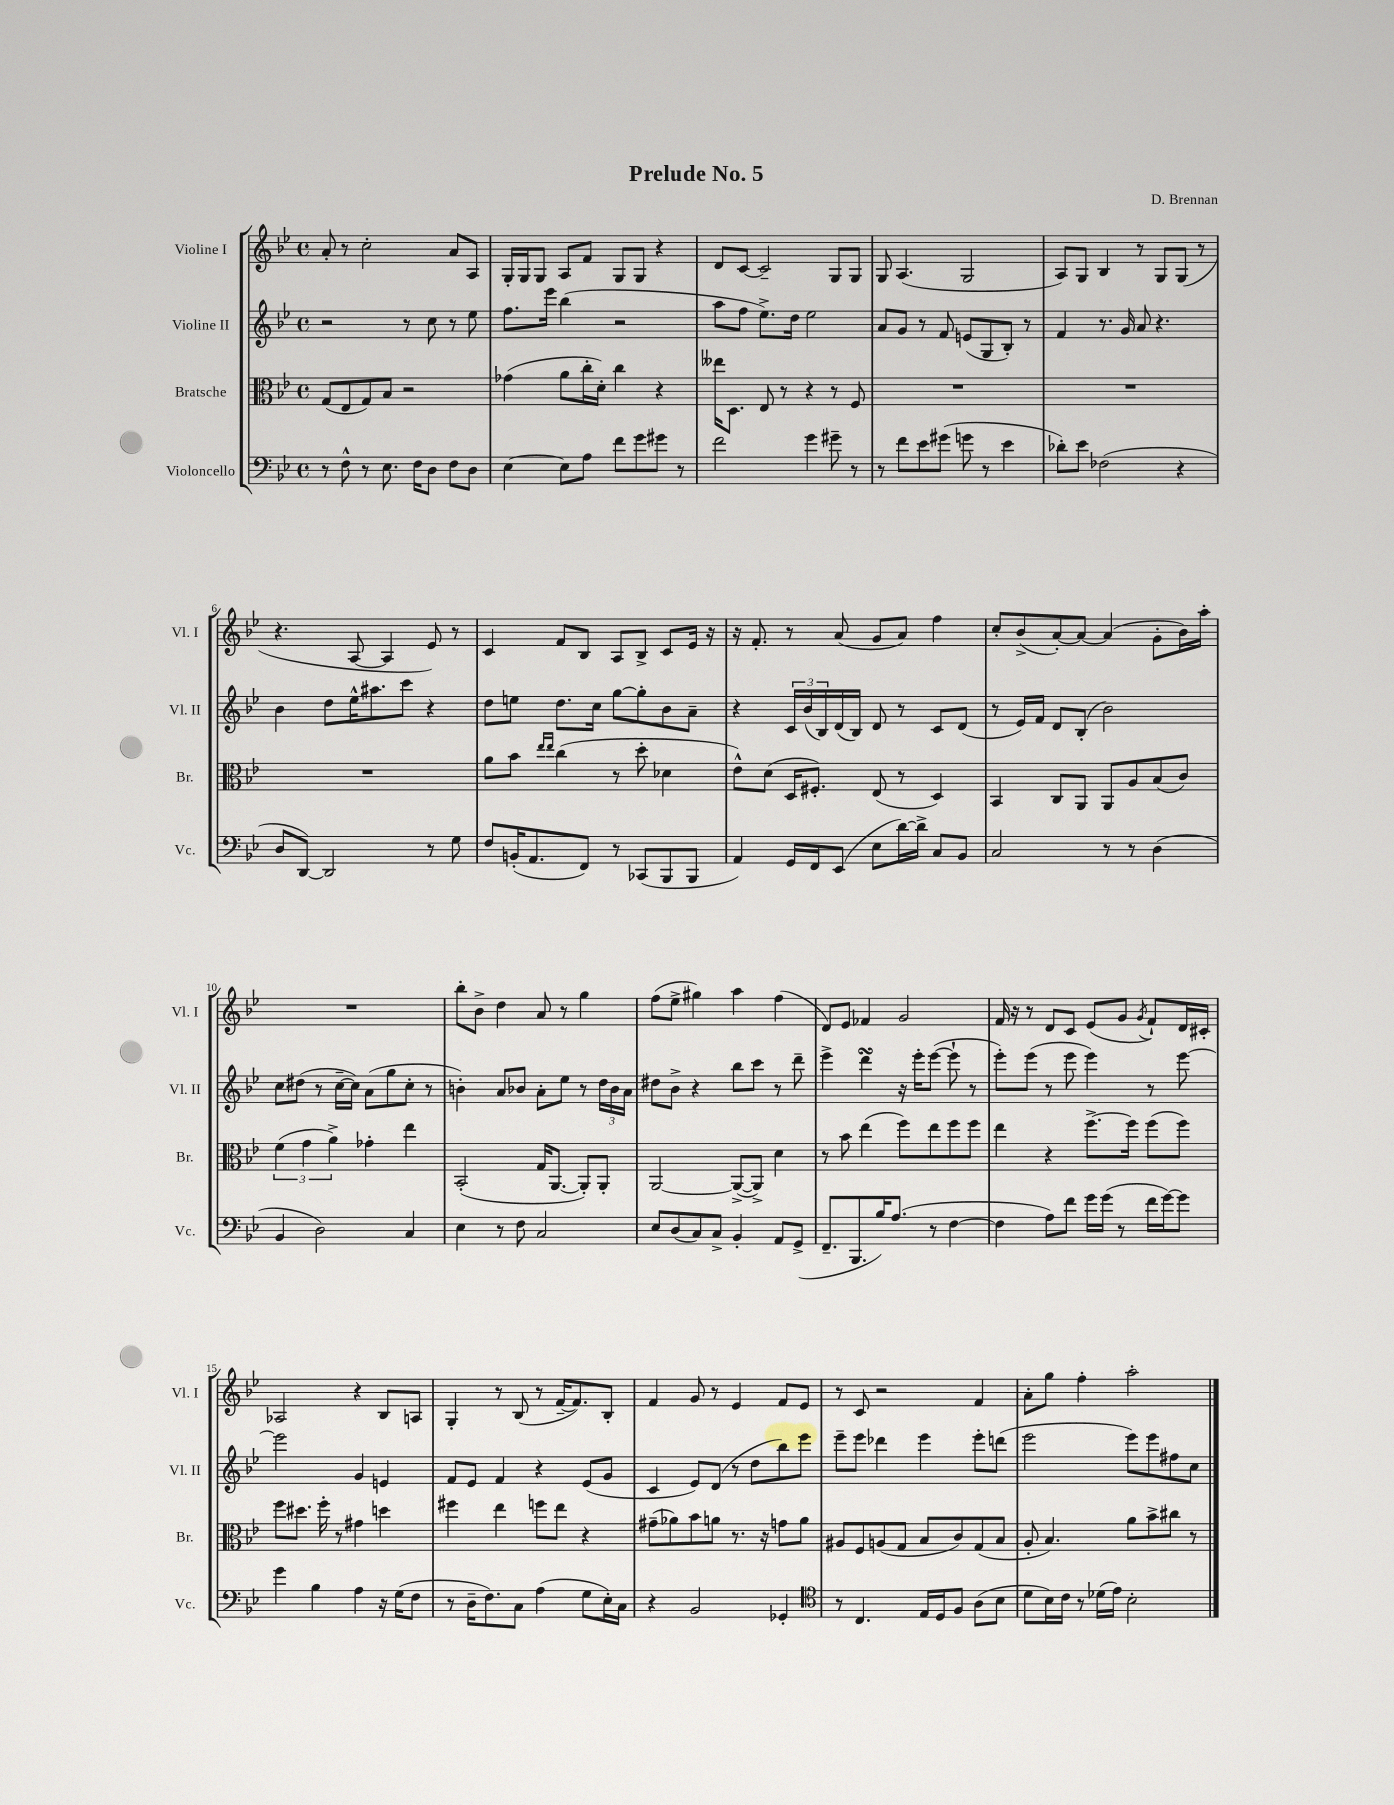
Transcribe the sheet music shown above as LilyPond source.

\header { title = "Prelude No. 5" composer = "D. Brennan" }
<<
\new StaffGroup <<
\new Staff = "s0" \with { instrumentName = "Violine I" shortInstrumentName = "Vl. I" } {
    \clef treble \key bes \major \defaultTimeSignature \time 4/4
    a'8-. r8 c''2-. a'8 a8 |
    g16-. g16 g8 a8 f'8 g8 g8 r4 |
    d'8 c'8~ c'2-- g8 g8 |
    g8 a4.( g2 |
    a8) g8 bes4 r8 g8 g8( r8 |
    r4. a8~ a4 ees'8) r8 |
    c'4 f'8 bes8 a8 bes8-> c'8 ees'16 r16 |
    r16 f'8.-. r8 a'8( g'8 a'8) f''4 |
    c''8-. bes'8->( a'8~-.) a'8~ a'4( g'8-. bes'16) a''16-. |
    R1 |
    bes''8-. bes'8-> d''4 a'8 r8 g''4 |
    f''8( ees''8-> gis''4) a''4 f''4( |
    d'8) ees'8 fes'4 g'2 |
    f'16 r16 r8 d'8 c'8 ees'8( g'8 \acciaccatura { g'8 } f'8-!) d'16 cis'16-. |
    aes2 r4 bes8 a8 |
    g4-. r8 bes8( r8 f'16~-- f'8.) bes8-. |
    f'4 g'8 r8 ees'4 f'8 ees'8 |
    r8 c'8 r2 f'4 |
    a'8-. g''8 f''4-. a''2-. \bar "|." |
}
\new Staff = "s1" \with { instrumentName = "Violine II" shortInstrumentName = "Vl. II" } {
    \clef treble \key bes \major \defaultTimeSignature \time 4/4
    r2 r8 c''8 r8 ees''8 |
    f''8. ees'''16 bes''4( r2 |
    a''8 f''8 ees''8.->) d''16 ees''2 |
    a'8 g'8 r8 f'8 e'8( g8 bes8-.) r8 |
    f'4 r8. g'16 a'8 r4. |
    bes'4 d''8 ees''16-^ ais''8. c'''8 r4 |
    d''8 e''8 d''8. c''16 g''8~ g''8-. bes'8 a'8-- |
    r4 \tuplet 3/2 { c'16 bes'16( bes16) } d'16( bes16) d'8 r8 c'8 d'8( |
    r8 ees'16) f'16 d'8 bes8-.( bes'2) |
    c''8 dis''8( r8 c''16~-- c''16) a'8( g''8 c''8-. r8 |
    b'4-.) a'8 bes'8 a'8-. ees''8 r8 \tuplet 3/2 { d''16 bes'16 a'16 } |
    dis''8 bes'8-> r4 bes''8 c'''8 r8 d'''8-- |
    ees'''4-> d'''4\turn r16 ees'''16-. ees'''8~( ees'''8-! r8 |
    ees'''8-.) ees'''8( r8 ees'''8 ees'''4) r8 ees'''8~ |
    ees'''2 g'4 e'4 |
    f'8 ees'8 f'4 r4 ees'8( g'8 |
    c'4 ees'8) d'8( r8 d''8 bes''8) ees'''8 |
    ees'''8-- ees'''8 des'''4 ees'''4 ees'''8-. d'''8( |
    ees'''2 ees'''8) ees'''8 fis''8 c''8 \bar "|." |
}
\new Staff = "s2" \with { instrumentName = "Bratsche" shortInstrumentName = "Br." } {
    \clef alto \key bes \major \defaultTimeSignature \time 4/4
    g8( ees8 g8) bes8 r2 |
    ges'4( a'8 c''16-. d'16-.) c''4 r4 |
    eeses''16 d8. ees8 r8 r4 r8 f8 |
    R1 |
    R1 |
    R1 |
    a'8 bes'8 \grace { ees''16 ees''16 } c''4( r8 d''8-. des'4 |
    ees'8-^) d'8( d16 fis8.-.) ees8( r8 d4) |
    bes,4 c8 a,8 a,8 a8 bes8( c'8) |
    \tuplet 3/2 { f'4( g'4 a'4->) } ges'4-. ees''4 |
    bes,2-.( g16 a,8.~ a,8-.) a,8-. |
    a,2~ a,8~->( a,8->) d'4 |
    r8 bes'8 ees''4( f''8) ees''8 f''8 f''8 |
    ees''4 r4 f''8.~-> f''16 f''8( f''8) |
    f''8 dis''8. f''16-. r8 gis'4 d''4 |
    fis''4 ees''4 f''8 ees''8 r4 |
    gis'8--( aes'8) bes'8 a'8 r8. r16 g'8 a'8 |
    ais8 f8 a8( g8 bes8 c'8) g8( bes8 |
    a8-. bes4.) a'8 bes'8-> cis''8 r8 \bar "|." |
}
\new Staff = "s3" \with { instrumentName = "Violoncello" shortInstrumentName = "Vc." } {
    \clef bass \key bes \major \defaultTimeSignature \time 4/4
    r8 f8-^ r8 ees8. f16 d8 f8 d8 |
    ees4~ ees8 a8 f'8 g'8 gis'8 r8 |
    f'2 g'4 gis'8-- r8 |
    r8 f'8 ees'8 gis'8( g'8 r8 ees'4 |
    des'8-.) ees'8 fes2( r4 |
    d8 d,8~) d,2 r8 g8 |
    f8 b,16-.( a,8. f,8) r8 ces,8( bes,,8 bes,,8 |
    a,4) g,16 f,16 ees,8( ees8 d'16~) d'16-> c8 bes,8 |
    c2 r8 r8 d4( |
    bes,4 d2) c4 |
    ees4 r8 f8 c2 |
    ees8 d8( c8) c8-> bes,4-. a,8 g,8->( |
    f,8.-- bes,,8. bes16) a8.( r8 f4~ |
    f4 a8) f'8 g'16 g'16( r8 f'16 g'16~) g'8 |
    g'4 bes4 a4 r16 g16( f8 |
    r8 d16-- f8.) c8 a4( g8 ees16-.) c16 |
    r4 bes,2 ges,4-. |
    \clef tenor r8 c4. ees16 d16 f8 a8( bes8 |
    d'8 bes16) c'16 r8 des'16( ees'16) bes2-. \bar "|." |
}
>>
>>
